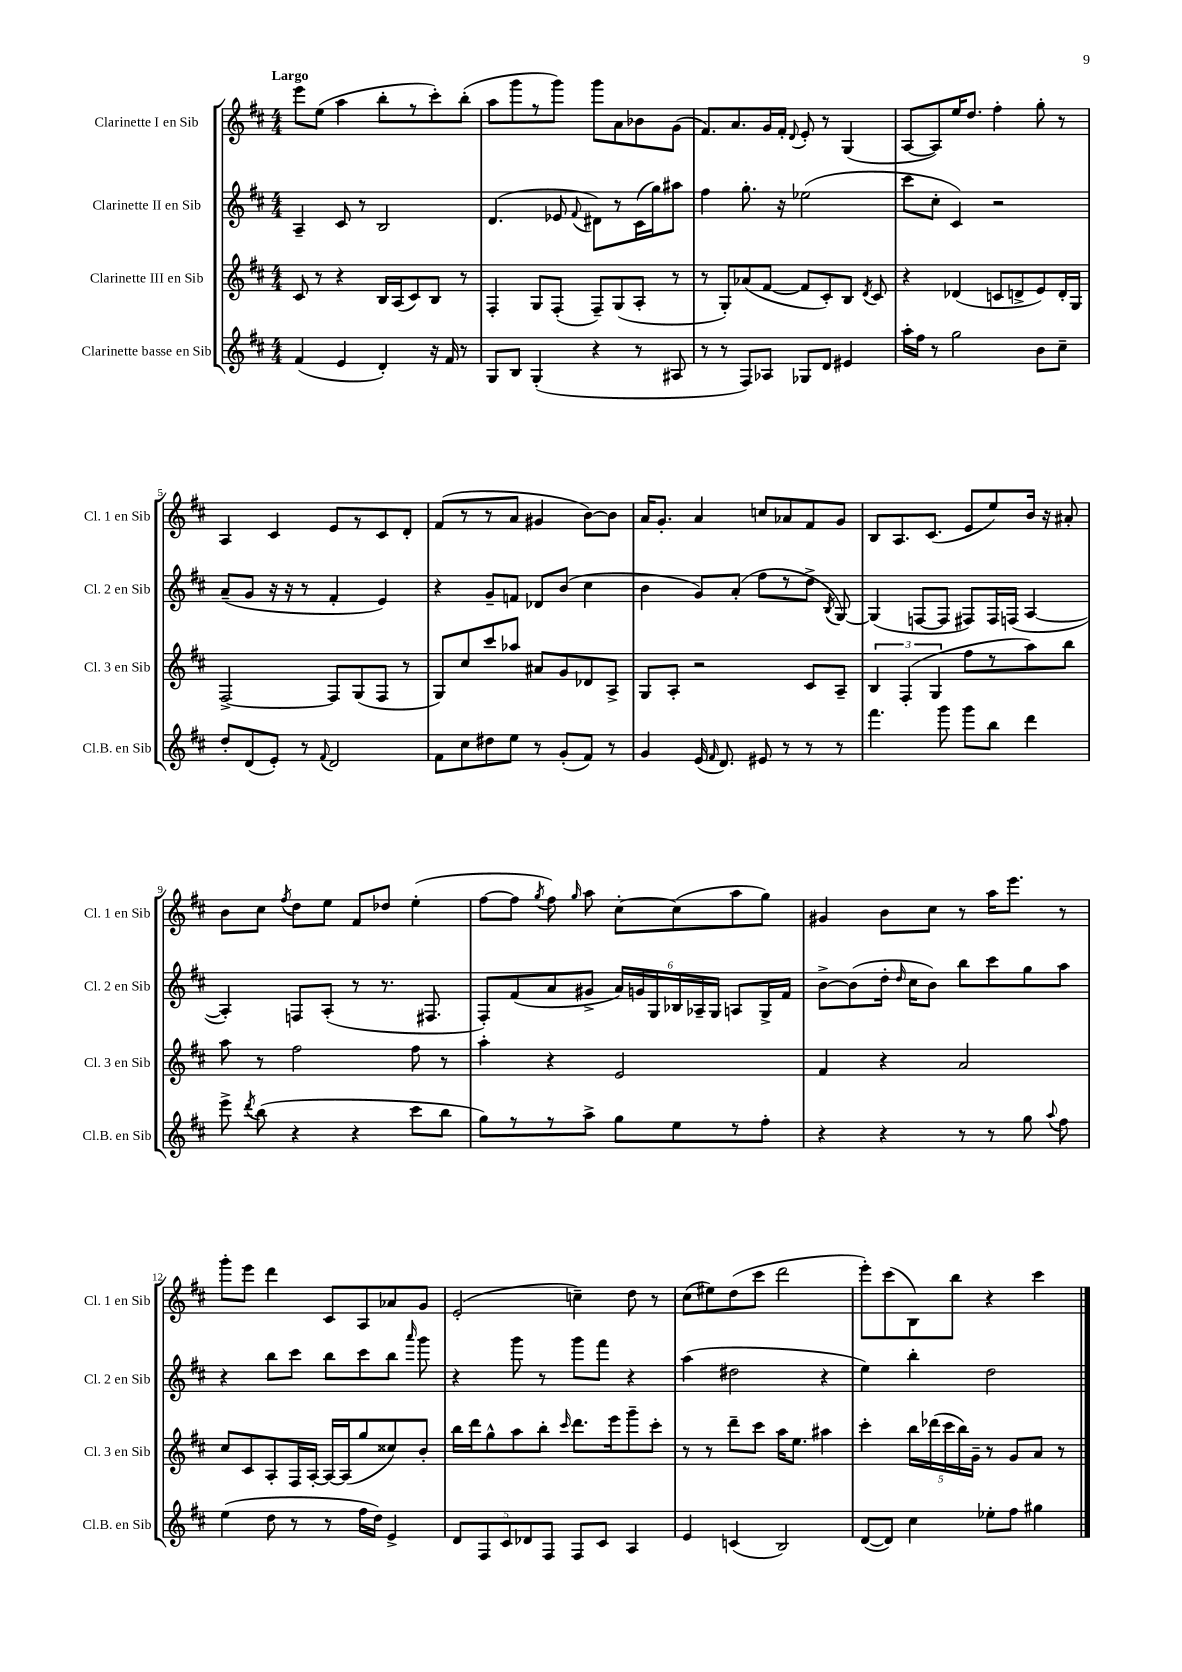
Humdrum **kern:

**kern	**kern	**kern	**kern
*staff4	*staff3	*staff2	*staff1
*clefG2	*clefG2	*clefG2	*clefG2
*k[f#c#]	*k[f#c#]	*k[f#c#]	*k[f#c#]
*M4/4	*M4/4	*M4/4	*M4/4
(4f#	8c#	4A~	8eee
.	8r	.	(8ee
4e	4r	8c#	4aa
.	.	8r	.
4d')	16B	2B	8bb'
.	(16A	.	.
.	8c#)	.	8r
16r	8B	.	8ccc#')
16f#	.	.	.
8r	8r	.	(8bb'
=	=	=	=
8G	4F#'	(4.d	8aa
8B	.	.	8ggg
(4G'	8G	.	8r
.	(8F#'	8e-	8ggg)
.	.	8qqf#	.
4r	8F#~)	8d#)	8ggg
.	(8G	8r	8a
8r	8A'	(16c#	8b-
.	.	16gg)	.
8A#	8r	8aa#	(8g
=	=	=	=
8r	8r	4ff#	8.f#)
8r	8G')	.	.
.	.	.	8.a
8F#)	(8a-	8.gg'	.
8A-	[8f#	.	16g
.	.	16r	16f#'
.	.	.	8qqd
8G-	8f#]	(2ee-	8e'
8d	8c#')	.	8r
4e#	8B	.	(4G
.	8qd	.	.
.	8c#	.	.
=	=	=	=
16aa'	4r	8ccc#	[8A
16ff#	.	.	.
8r	.	8cc#'	8A])
2gg	(4d-	4c#)	16ee
.	.	.	8.dd
.	8c	2r	4ff#'
.	8d^	.	.
8b	8e)	.	8gg'
8cc#~	16d'	.	8r
.	16G	.	.
=	=	=	=
8dd'	[2F#^	(8a~	4A
(8d	.	8g	.
8e')	.	16r	4c#
.	.	16r	.
8r	.	8r	.
8qqf#	.	.	.
2d	8F#]	4f#'	8e
.	(8G	.	8r
.	8F#	4e)	8c#
.	8r	.	8d'
=	=	=	=
8f#	8G)	4r	(8f#
8cc#	8cc#	.	8r
8dd#	8ccc#	8g~	8r
8ee	8aa-	8f	8a
8r	8a#	8d-	4g#
(8g'	8g	(8b	.
8f#)	8d-	4cc#	[8b)
8r	8A^	.	8b]
=	=	=	=
4g	8G	4b	16a
.	.	.	8.g'
.	8A'	.	.
(16e	2r	8g)	4a
16qqf#	.	.	.
8.d)	.	.	.
.	.	(8a'	.
8e#	.	8ff#	8cc
8r	.	8r	8a-
8r	8c#	8dd^	8f#
.	.	8qB	.
8r	8A~	[8G)	8g
=	=	=	=
4.fff#	6B	(4G]	8B
.	.	.	8.A
.	(6F#'	.	.
.	.	[8F	.
.	.	.	(8.c#
.	6G	.	.
8ggg	.	8F]	.
8ggg	8ff#	8F#)	8e
8bb	8r	16F#	8ee)
.	.	(16F	.
4ddd	8aa)	[4A	16b
.	.	.	16r
.	8bb	.	8a#'
=	=	=	=
8eee^	8aa	4A'])	8b
8qddd	.	.	.
(8bb	8r	.	8cc#
.	.	.	8qff#
4r	2ff#	8F	8dd
.	.	(8A'	8ee
4r	.	8r	8f#
.	.	8.r	8dd-
8ccc#	8ff#	.	(4ee'
.	.	8.F#	.
8bb	8r	.	.
=	=	=	=
8gg)	4aa'	8F#')	[8ff#
8r	.	(8f#	8ff#]
.	.	.	8qgg
8r	4r	8a	8ff#)
.	.	.	16qqgg
8aa^	.	8g#^	8aa
8gg	2e	24a)	[8cc#'
.	.	24g	.
.	.	24G	.
8ee	.	24B-	(8cc#]
.	.	24A-~	.
.	.	24G	.
8r	.	8A	8aa
8ff#'	.	16G^	8gg)
.	.	16f#	.
=	=	=	=
4r	4f#	[8b^	4g#
.	.	(8b]	.
4r	4r	16dd'	8b
.	.	16qqdd	.
.	.	16cc#	.
.	.	8b)	8cc#
8r	2a	8bb	8r
8r	.	8ccc#	16aa
.	.	.	8.eee
8gg	.	8gg	.
8qqaa	.	.	.
8ff#	.	8aa	8r
=	=	=	=
(4ee	8cc#	4r	8ggg'
.	8c#	.	8eee
8dd	8A'	8bb	4ddd
8r	16F#	8ccc#	.
.	[16A'	.	.
8r	16A_	8bb	8c#
.	(16A]	.	.
16ff#	8gg	8ccc#	8A
16dd)	.	.	.
4e^	8cc##)	8bb	8a-
.	.	16qqaaa	.
.	8b'	8ggg	8g
=	=	=	=
10d	16bb	4r	(2e'
.	16ddd	.	.
10F#	.	.	.
.	8gg^^	.	.
10c#	.	.	.
.	8aa	8ggg	.
10d-	.	.	.
.	8bb'	8r	.
10F#	.	.	.
.	16qqccc#	.	.
8F#	8.ddd	8ggg	4cc~)
8c#	.	8fff#	.
.	16eee	.	.
4A	8ggg~	4r	8dd
.	8ccc#'	.	8r
=	=	=	=
4e	8r	(4aa	(8cc#
.	8r	.	8ee#)
(4c	8ddd~	2dd#	(8dd
.	8ccc#	.	8ccc#
2B)	16aa	.	2ddd
.	8.ee	.	.
.	4aa#	4r	.
=	=	=	=
([8d	4ccc#'	4ee)	8eee')
8d])	.	.	(8ccc#
4cc#	20bb	4bb'	8B)
.	(20ddd-	.	.
.	20ccc#	.	.
.	.	.	8bb
.	20bb)	.	.
.	20g~	.	.
8ee-'	8r	2dd	4r
8ff#	8g	.	.
4gg#	8a	.	4ccc#
.	8r	.	.
==	==	==	==
*-	*-	*-	*-
